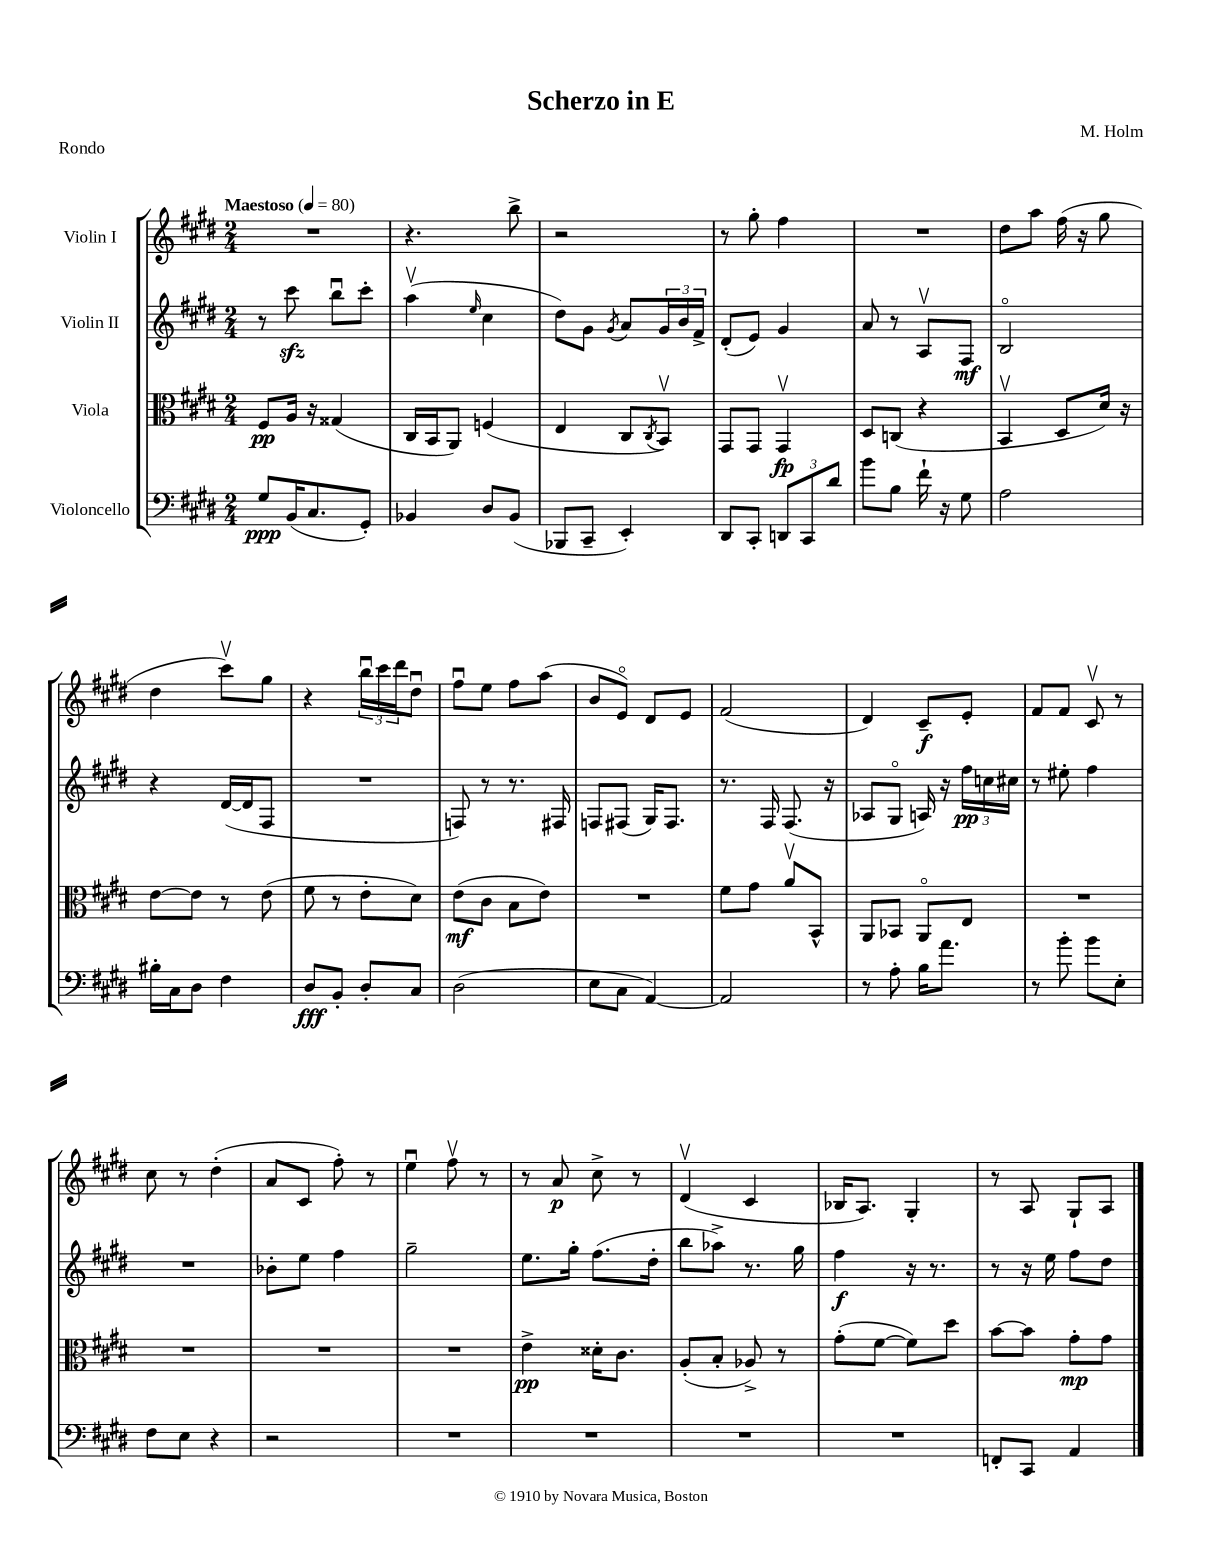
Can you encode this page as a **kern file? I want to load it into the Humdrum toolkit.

**kern	**kern	**kern	**kern
*staff4	*staff3	*staff2	*staff1
*clefF4	*clefC3	*clefG2	*clefG2
*k[f#c#g#d#]	*k[f#c#g#d#]	*k[f#c#g#d#]	*k[f#c#g#d#]
*M2/4	*M2/4	*M2/4	*M2/4
*MM80	*MM80	*MM80	*MM80
8G#	8F#	8r	2r
(16BB	16A	8ccc#	.
8.C#	16r	.	.
.	(4G##	8bbu	.
8GG#')	.	8ccc#'	.
=	=	=	=
4BB-	16C#	(4aav	4.r
.	16BB	.	.
.	8AA)	.	.
.	.	16qqee	.
8D#	(4F	4cc#	.
(8BB-	.	.	8bb^
=	=	=	=
8BBB-	4E	8dd#)	2r
8CC#~	.	8g#	.
.	.	8qg#	.
4EE')	8C#	8a	.
.	8qC#	.	.
.	8BBv)	24g#	.
.	.	24b	.
.	.	24f#^	.
=	=	=	=
8DD#	8GG#	(8d#'	8r
8CC#'	8GG#	8e)	8gg#'
12DD	4GG#v	4g#	4ff#
12CC#	.	.	.
12d#	.	.	.
=	=	=	=
8b	8D#	8a	2r
8B	(8C	8r	.
16f#`	4r	8Av	.
16r	.	.	.
8G#	.	8F#	.
=	=	=	=
2A	4BBv	2Bo	8dd#
.	.	.	8aa
.	8D#	.	(16ff#
.	.	.	16r
.	16d#)	.	8gg#
.	16r	.	.
=	=	=	=
16B#'	[8e	4r	4dd#
16C#	.	.	.
8D#	8e]	.	.
4F#	8r	([16d#	8ccc#v)
.	.	16d#]	.
.	(8e	8F#	8gg#
=	=	=	=
8D#	8f#	2r	4r
8BB'	8r	.	.
8D#'	8e'	.	24bbu
.	.	.	24ccc#
.	.	.	24ddd#
8C#	8d#)	.	8dd#u
=	=	=	=
(2D#	(8e	8F)	8ff#u
.	8c#	8r	8ee
.	8B	8.r	8ff#
.	8e)	.	(8aa
.	.	16F#	.
=	=	=	=
8E	2r	8F	8b
8C#	.	(8F#	8eo)
[4AA)	.	16G#)	8d#
.	.	8.F#	.
.	.	.	8e
=	=	=	=
2AA]	8f#	8.r	(2f#
.	8g#	.	.
.	.	16F#	.
.	8av	(8.F#	.
.	8BB^^	.	.
.	.	16r	.
=	=	=	=
8r	8AA	8A-	4d#)
8A'	8BB-	8G#o	.
16B	8AAo	16A)	8c#~
8.a	.	16r	.
.	8E	24ff#	8e'
.	.	24cc	.
.	.	24cc#	.
=	=	=	=
8r	2r	8r	8f#
8b'	.	8ee#'	8f#
8b	.	4ff#	8c#v
8E'	.	.	8r
=	=	=	=
8F#	2r	2r	8cc#
8E	.	.	8r
4r	.	.	(4dd#'
=	=	=	=
2r	2r	8b-'	8a
.	.	8ee	8c#
.	.	4ff#	8ff#')
.	.	.	8r
=	=	=	=
2r	2r	2gg#~	4eeu
.	.	.	8ff#v
.	.	.	8r
=	=	=	=
2r	4e^	8.ee	8r
.	.	.	8a
.	.	16gg#'	.
.	16d##'	(8.ff#	8cc#^
.	8.c#	.	.
.	.	.	8r
.	.	16dd#'	.
=	=	=	=
2r	(8A'	8bb	(4d#v
.	8B'	8aa-^)	.
.	8A-^)	8.r	4c#
.	8r	.	.
.	.	16gg#	.
=	=	=	=
2r	(8g#'	4ff#	16B-
.	.	.	8.A)
.	[8f#	.	.
.	8f#])	16r	4G#'
.	.	8.r	.
.	8dd#	.	.
=	=	=	=
8FF'	[8b	8r	8r
8CC#	8b]	16r	8A
.	.	16ee	.
4AA	8g#'	8ff#	8G#`
.	8g#	8dd#	8A
==	==	==	==
*-	*-	*-	*-
